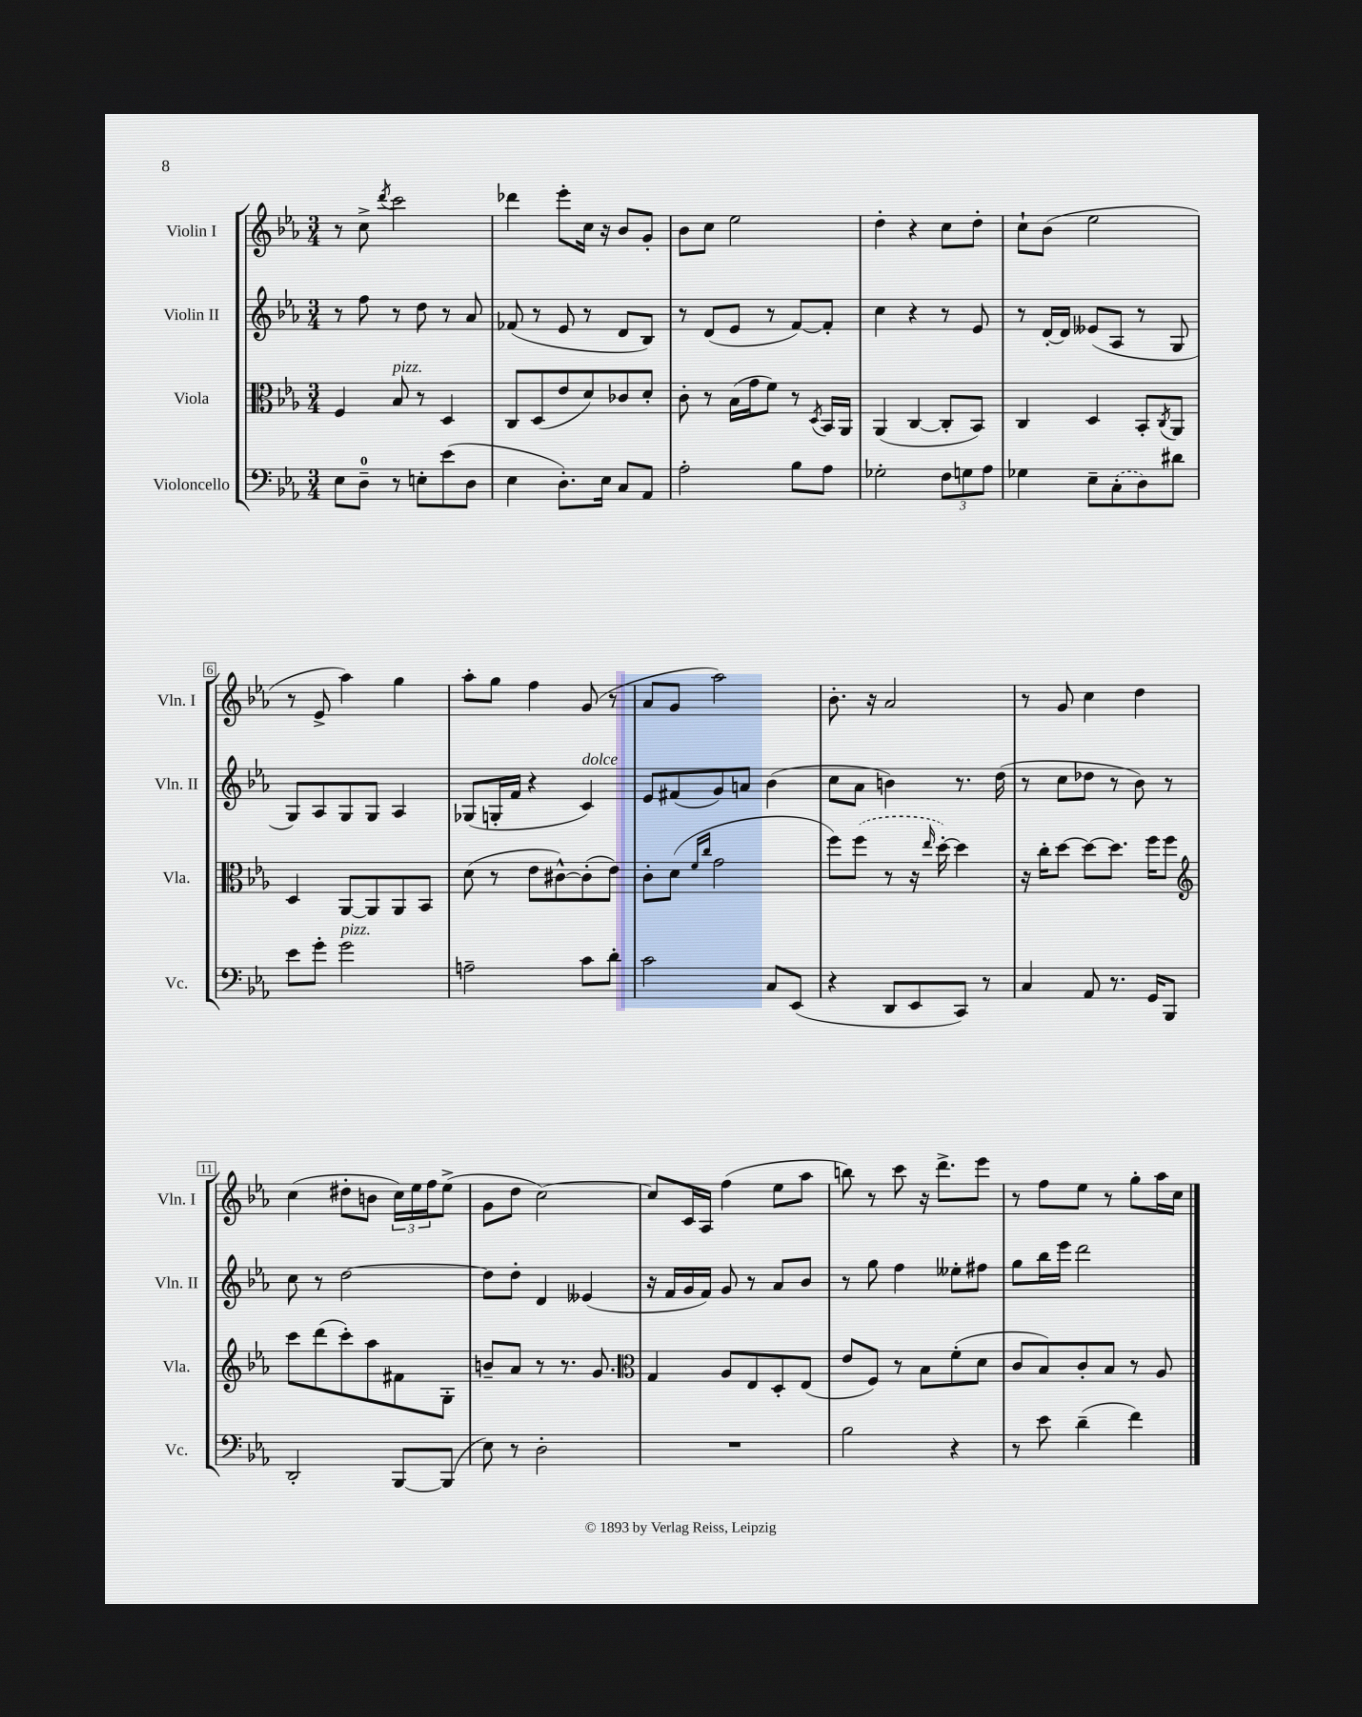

**kern	**kern	**kern	**kern
*staff4	*staff3	*staff2	*staff1
*clefF4	*clefC3	*clefG2	*clefG2
*k[b-e-a-]	*k[b-e-a-]	*k[b-e-a-]	*k[b-e-a-]
*M3/4	*M3/4	*M3/4	*M3/4
8E-\L	4F/	8r	8r
8D~\J	.	8ff\	8cc^\
.	.	.	8qddd/
8r	8B-/	8r	2ccc\
8E'\L	8r	8dd\	.
(8e-\	4D/	8r	.
8D\J	.	8a-/	.
=	=	=	=
4E-\	8C/L	(8f-/	4ddd-\
.	(8D/	8r	.
8.D'\L)	8e-/	8e-/	8eee-'\L
.	8d/)	8r	16cc\Jk
16E-\Jk	.	.	16r
8C/L	8c-/	8d/L	8b-/L
8AA-/J	8d'/J	8B-/J)	8g'/J
=	=	=	=
2A-'\	8c'\	8r	8b-\L
.	8r	(8d/L	8cc\J
.	(16B-\LL	8e-/J	2ee-\
.	16g\J	.	.
.	8f\J)	8r	.
8B-\L	8r	[8f/L)	.
.	8qD/	.	.
8A-\J	16BB-/LL	8f'/]J	.
.	16AA-/JJ	.	.
=	=	=	=
2G-'\	(4AA-/	4cc\	4dd'\
.	[4C/	4r	4r
12F\L	8C'/]L	8r	8cc\L
12G\	.	.	.
.	8BB-/J)	8e-/	8dd'\J
12A-\J	.	.	.
=	=	=	=
4G-\	4C/	8r	8cc`\L
.	.	[16d'/LL	(8b-\J
.	.	16d/]JJ	.
8E-~\L	4D/	(8e--/L	2ee-\
(8C'\	.	8A-/J	.
8D\)	8BB-'/L	8r	.
.	8qC/	.	.
8d#\J	8AA-/J	8G/	.
=	=	=	=
8e-\L	4D/	8G/L)	8r
8g'\J	.	8A-/	8e-^/
2g\	[8AA-/L	8G/	4aa-\)
.	8AA-/]	8G/J	.
.	8AA-/	4A-/	4gg\
.	8BB-/J	.	.
=	=	=	=
2A~\	(8d\	(8G-/L	8aa-'\L
.	8r	16G'/L	8gg\J
.	.	16f/JJ	.
.	8e-\L	4r	4ff\
.	[8c#^^\)	.	.
8c\L	(8c#'\]	4c/)	(8g/
8d'\J	8e-\J)	.	8r
=	=	=	=
2c\	8c'\L	8e-/L	8a-/L
.	(8d\J	(8f#/	8g/J
.	16qqf/LL	.	.
.	16qqcc/JJ	.	.
.	2g\	8g/)	2aa-\)
.	.	8a/J	.
8C/L	.	(4b-\	.
(8EE-/J	.	.	.
=	=	=	=
4r	8ff\L)	8cc\L	8.b-'\
.	(8ff\J	8a-\J	.
.	.	.	16r
8DD/L	8r	4b\)	2a-/
8EE-/	16r	.	.
.	16qqee-/	.	.
.	[16dd'\)	.	.
8CC/J)	4dd\]	8.r	.
8r	.	.	.
.	.	(16dd\	.
=	=	=	=
4C/	16r	8r	8r
.	16cc'\LK	.	.
.	[8dd\J	8cc\L	8g/
8AA-/	8dd\_L	8dd-\J	4cc\
8.r	8.dd\]J	8r	.
.	.	8b-\)	4dd\
16GG/LK	16ff\LK	.	.
8BBB-/J	8ff\J	8r	.
=	=	=	=
*	*clefG2	*	*
2DD'/	8ccc\L	8cc\	(4cc\
.	(8ddd\	8r	.
.	8ccc'\)	[2dd\	8dd#'\L
.	8aa-\	.	8b\J
[8BBB-/L	8f#\	.	24cc\LL)
.	.	.	24ee-\
.	.	.	24ff\J
(8BBB-/]J	8G'\J	.	(8ee-^\J
=	=	=	=
8E-\)	8b~/L	8dd\]L	8g\L
8r	8a-/J	8dd'\J	8dd\J
2D'\	8r	4d/	[2cc\)
.	8.r	.	.
.	.	(4e--/	.
.	8.g/	.	.
=	=	=	=
*	*clefC3	*	*
2.r	4G/	16r	8cc/]L
.	.	16f/LL	.
.	.	16g/	16c/L
.	.	16f/JJ)	16A-/JJ
.	8A-/L	8g/	(4ff\
.	8E-/	8r	.
.	8D'/	8a-/L	8ee-\L
.	(8E-/J	8b-/J	8aa-\J
=	=	=	=
2B-\	8e-/L	8r	8bb\)
.	8F/J)	8gg\	8r
.	8r	4ff\	8ccc\
.	8B-\L	.	16r
.	.	.	8.ddd^\L
4r	(8f'\	8ee--'\L	.
.	8d\J	8ff#\J	8eee-\J
=	=	=	=
8r	8c/L	8gg\L	8r
8e-\	8B-/)	16bb-\L	8ff\L
.	.	16eee-\JJ	.
(4d~\	8c'/	2ddd\	8ee-\J
.	8B-/J	.	8r
4f\)	8r	.	8gg'\L
.	8A-/	.	16aa-\L
.	.	.	16cc\JJ
==	==	==	==
*-	*-	*-	*-
